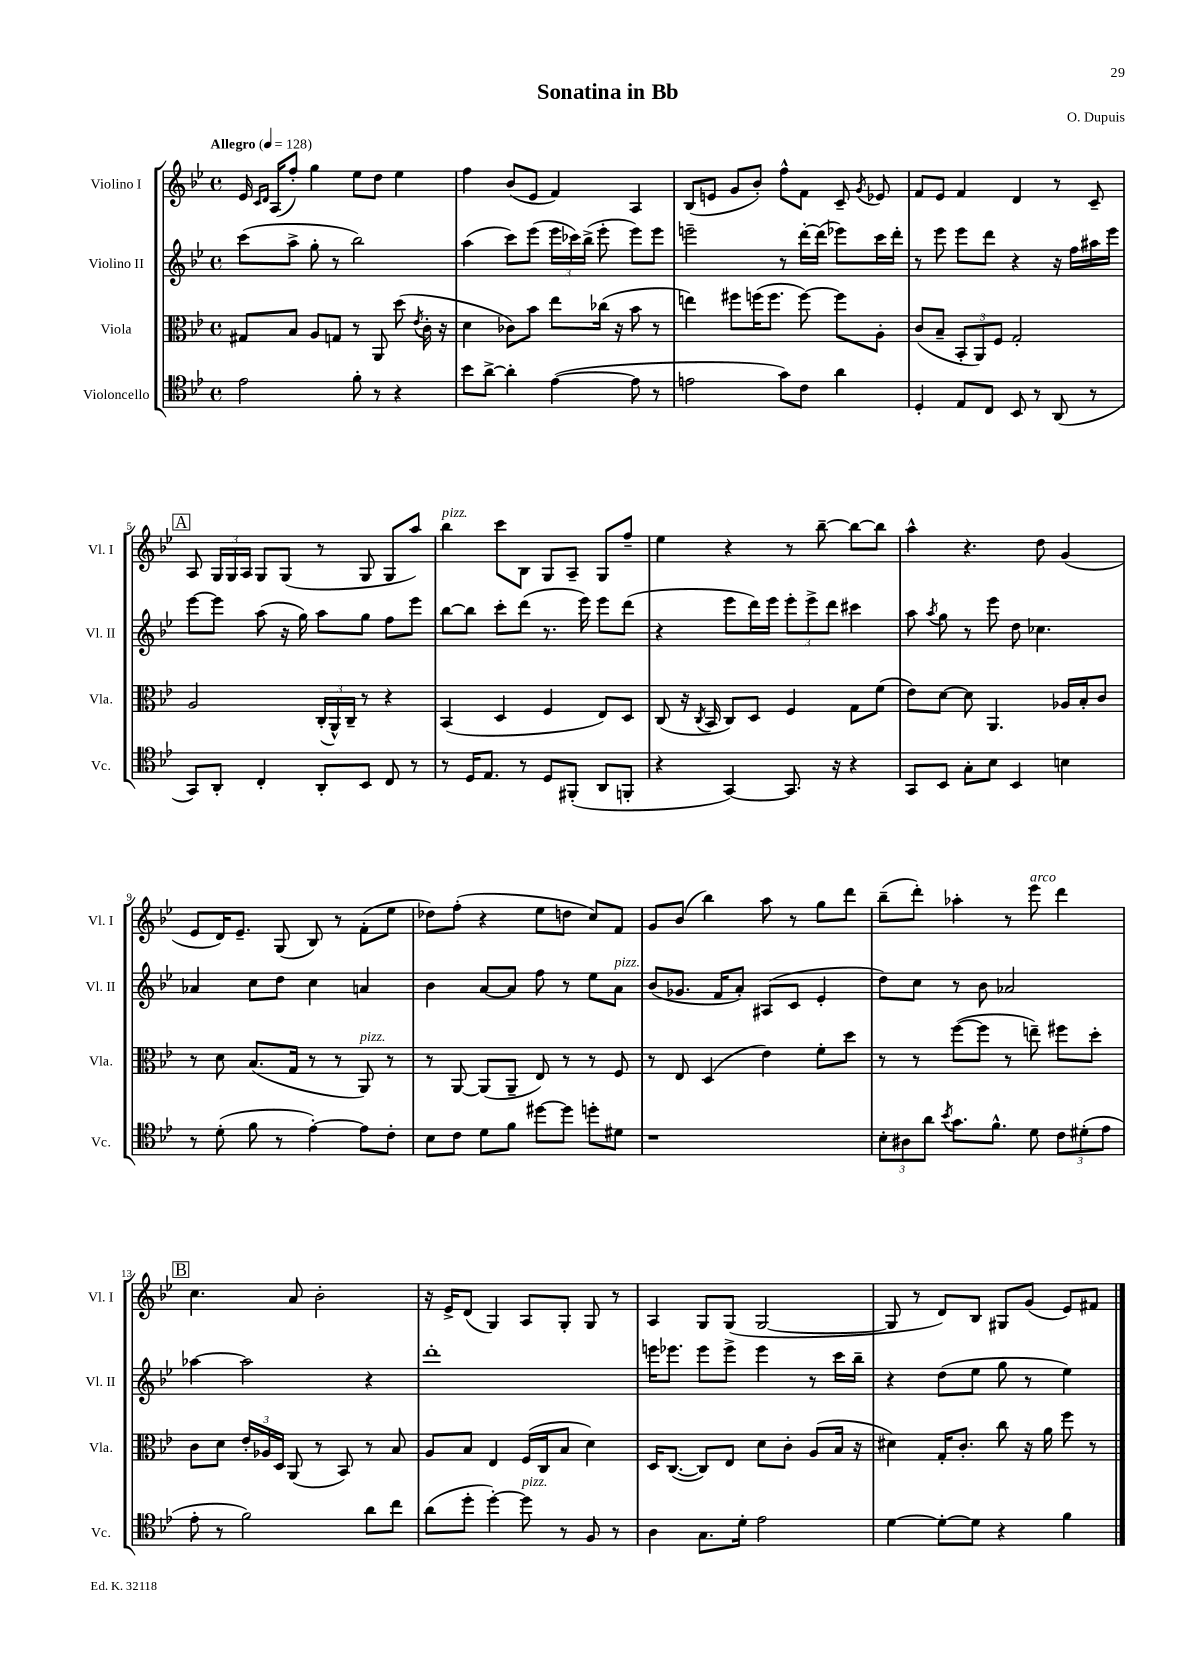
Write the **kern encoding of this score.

**kern	**kern	**kern	**kern
*staff4	*staff3	*staff2	*staff1
*clefC4	*clefC3	*clefG2	*clefG2
*k[b-e-]	*k[b-e-]	*k[b-e-]	*k[b-e-]
*M4/4	*M4/4	*M4/4	*M4/4
*met(c)	*met(c)	*met(c)	*met(c)
*MM128	*MM128	*MM128	*MM128
2e-	8G#	(8ccc	16e-
.	.	.	16qqc
.	.	.	16qqd
.	.	.	(16A
.	8B-	8aa^	8ff')
.	8A	8gg'	4gg
.	8G	8r	.
8f'	8r	2bb-)	8ee-
8r	8AA	.	8dd
4r	(8dd	.	4ee-
.	8qe-	.	.
.	16c'	.	.
.	16r	.	.
=	=	=	=
8b-	4d	(4aa	4ff
[8a^	.	.	.
4a']	8c-)	8ccc)	(8b-
.	8b-	(8eee-	8e-
([4e-	8ee-	24eee-	4f)
.	.	24ccc-)	.
.	.	(24bb-^	.
.	(16cc-	8eee-'	.
.	16r	.	.
8e-]	8b-	8eee-)	4A
8r	8r	8eee-	.
=	=	=	=
2e	4ee)	2eee~	(8B-
.	.	.	8e
.	8ff#	.	8g
.	(16ff	.	8b-')
.	8.ff	.	.
8g)	.	8r	8ff^^
8c	[8ff)	[16ddd'	8f
.	.	(16ddd]	.
4a	8ff]	8eee-)	8c~
.	.	.	8qg
.	8A'	16ccc	8e-
.	.	16ddd'	.
=	=	=	=
4D'	(8c	8r	8f
.	8B-~	8eee-	8e-
8E-	12BB-'	8eee-	4f
.	12AA)	.	.
8C	.	8ddd	.
.	12F	.	.
8BB-	2G'	4r	4d
8r	.	.	.
(8AA	.	16r	8r
.	.	16ff	.
8r	.	16aa#	8c~
.	.	16eee-	.
=	=	=	=
8GG)	2A	[8eee-	8A
8AA'	.	8eee-]	24G
.	.	.	24G
.	.	.	24A
4C'	.	(8aa	8G
.	.	16r	(8G
.	.	16gg)	.
8AA'	(24C'	8aa	8r
.	24AA^^)	.	.
.	24C~	.	.
8BB-	8r	8gg	8G
8C	4r	8ff	8G
8r	.	8eee-	8aa)
=	=	=	=
8r	(4BB-	[8bb-	4bb-
16D	.	8bb-]	.
8.E-	.	.	.
.	4D	8ccc'	8ccc
8r	.	(8ddd	8B-
8D	4F	8.r	8G
(8FF#'	.	.	8A~
.	.	16eee-)	.
8AA	8E-)	8eee-	8G
8FF'	8D	(8ddd	8ff~
=	=	=	=
4r	(8C	4r	4ee-
.	16r	.	.
.	8qC	.	.
.	16BB-	.	.
[4GG)	8C)	8eee-	4r
.	8D	16ddd)	.
.	.	16eee-	.
8.GG]	4F	12eee-'	8r
.	.	12eee-^	.
.	.	.	[8bb-~
.	.	12ddd	.
16r	.	.	.
4r	8G	4ccc#	8bb-_
.	(8f	.	8bb-]
=	=	=	=
8GG	8e-)	8aa	4aa^^
.	.	8qaa	.
8BB-	[8d	8gg	.
8G'	8d]	8r	4.r
8B-	4.AA	8eee-	.
4BB-	.	8dd	.
.	.	4.cc-	8dd
4B	16A-	.	(4g
.	16B-'	.	.
.	8c	.	.
=	=	=	=
8r	8r	4a-	8e-
(8d'	8d	.	16d)
.	.	.	8.e-~
8f	(8.B-	8cc	.
8r	.	8dd	(8G
.	16G	.	.
[4e-')	8r	4cc	8B-)
.	8r	.	8r
8e-]	8AA)	4a	(8f'
8c'	8r	.	8ee-
=	=	=	=
8B-	8r	4b-	8dd-)
8c	[8AA	.	(8ff'
8d	(8AA]	[8a	4r
8f	8AA~	8a]	.
[8dd#	8E-)	8ff	8ee-
8dd#]	8r	8r	8dd
8dd'	8r	8ee-	8cc)
8d#	8F	8a	8f
=	=	=	=
1r	8r	(8b-	8g
.	8E-	8.g-	(8b-
.	(4D	.	4bb-)
.	.	16f	.
.	.	8a')	.
.	4e-)	(8A#	8aa
.	.	8c	8r
.	8f'	4e-'	8gg
.	8dd	.	8ddd
=	=	=	=
12B-'	8r	8dd)	(8bb-~
12A#	.	.	.
.	8r	8cc	8ddd')
12a	.	.	.
8qb-	.	.	.
8.g	([8ff	8r	4aa-'
.	8ff]	8b-	.
8.f^^	.	.	.
.	8r	2a-	8r
8d	8ee~)	.	8eee-
12c	8ff#	.	4ddd
(12d#'	.	.	.
.	8dd'	.	.
12e-	.	.	.
=	=	=	=
8e-'	8c	[4aa-	4.cc
8r	8d	.	.
2f)	24e-'	2aa-]	.
.	24A-	.	.
.	24D	.	.
.	(8AA	.	8a
.	8r	.	2b-'
.	8BB-)	.	.
8a	8r	4r	.
8cc	8B-	.	.
=	=	=	=
(8a	8A	1ddd'	16r
.	.	.	16e-^
8dd'	8B-	.	(8d
[4dd')	4E-	.	4G)
8dd]	(16F	.	8A
.	16C	.	.
8r	8B-	.	8G'
8F	4d)	.	8G
8r	.	.	8r
=	=	=	=
4A	16D	16eee	4A
.	([8.C	8.eee-	.
8.G	8C])	8eee-	8G
.	8E-	8eee-^	(8G
16d'	.	.	.
2e-	8d	4eee-	[2G
.	8c'	.	.
.	(8A	8r	.
.	16B-	16ccc	.
.	16r	16bb-~	.
=	=	=	=
[4d	4d#)	4r	8G]
.	.	.	8r
8d'_	16G'	(8dd	8d)
.	8.c'	.	.
8d]	.	8ee-	8B-
4r	8cc	8gg	8G#
.	16r	8r	(8g
.	16a	.	.
4f	8ff	4ee-)	8e-)
.	8r	.	8f#
==	==	==	==
*-	*-	*-	*-
